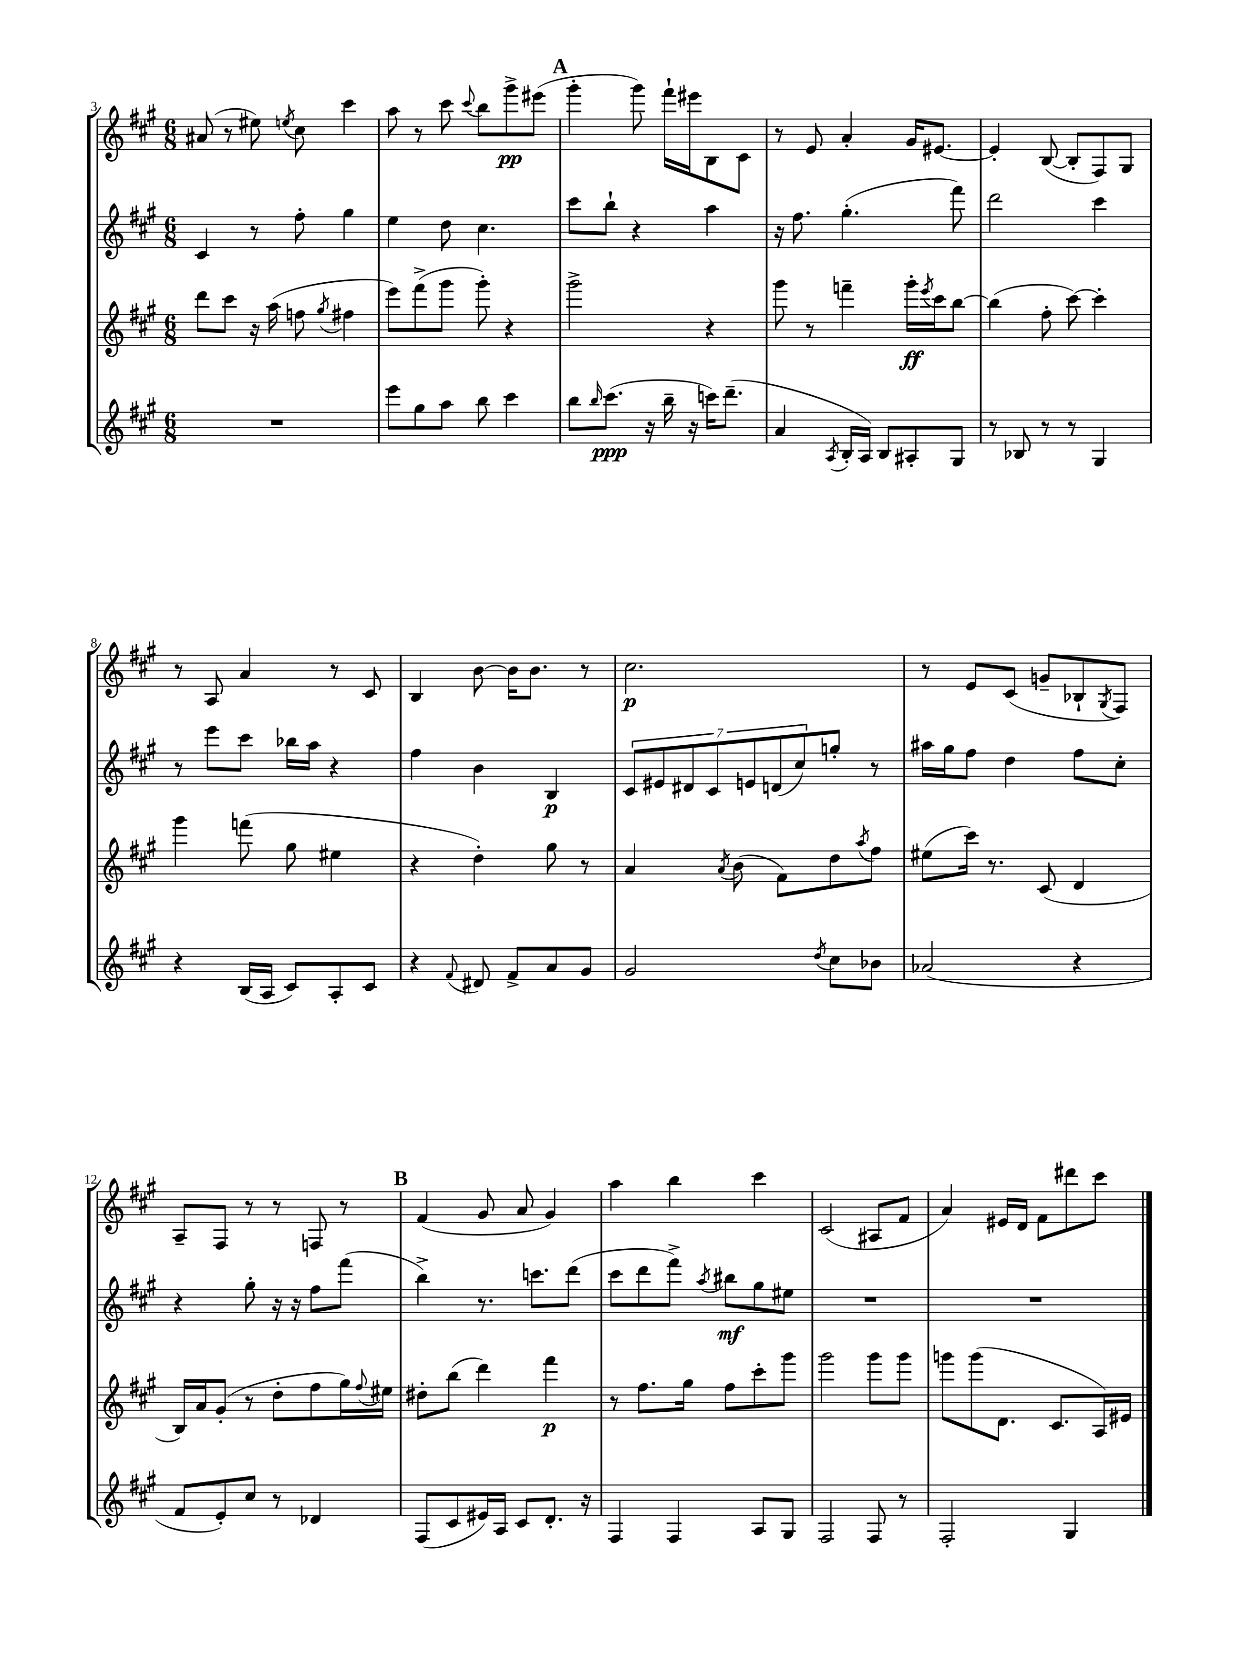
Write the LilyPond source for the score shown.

<<
\new StaffGroup <<
\new Staff = "s0" {
    \clef treble \key a \major \numericTimeSignature \time 6/8
    ais'8( r8 eis''8) \acciaccatura { e''8 } cis''8 cis'''4 |
    a''8 r8 cis'''8 \appoggiatura { cis'''8 } b''8 gis'''8->\pp eis'''8( |
    \mark \markup { \bold "A" } gis'''4-. gis'''8) fis'''16-! eis'''16 b8 cis'8 |
    r8 e'8 a'4-. gis'16 eis'8.~ |
    eis'4-. b8~( b8-. fis8) gis8 |
    r8 a8 a'4 r8 cis'8 |
    b4 b'8~ b'16 b'8. r8 |
    cis''2.\p |
    r8 e'8 cis'8( g'8-- bes8-! \acciaccatura { gis8 } fis8) |
    a8-- fis8 r8 r8 f8 r8 |
    \mark \markup { \bold "B" } fis'4( gis'8 a'8 gis'4) |
    a''4 b''4 cis'''4 |
    cis'2( ais8 fis'8 |
    a'4) eis'16 d'16 fis'8 dis'''8 cis'''8 \bar "|." |
}
\new Staff = "s1" {
    \clef treble \key a \major \numericTimeSignature \time 6/8
    cis'4 r8 fis''8-. gis''4 |
    e''4 d''8 cis''4. |
    \mark \markup { \bold "A" } cis'''8 b''8-! r4 a''4 |
    r16 fis''8. gis''4.-.( fis'''8) |
    d'''2 cis'''4 |
    r8 e'''8 cis'''8 bes''16 a''16 r4 |
    fis''4 b'4 b4\p |
    \tuplet 7/4 { cis'8 eis'8 dis'8 cis'8 e'8 d'8( cis''8) } g''8-. r8 |
    ais''16 gis''16 fis''8 d''4 fis''8 cis''8-. |
    r4 gis''8-. r16 r16 fis''8 fis'''8( |
    \mark \markup { \bold "B" } b''4->) r8. c'''8. d'''8( |
    cis'''8 d'''8 fis'''8->) \acciaccatura { a''8 } bis''8\mf gis''8 eis''8 |
    R2. |
    R2. \bar "|." |
}
\new Staff = "s2" {
    \clef treble \key a \major \numericTimeSignature \time 6/8
    d'''8 cis'''8 r16 a''16( f''8 \acciaccatura { gis''8 } fis''4 |
    e'''8) fis'''8->( gis'''8 gis'''8-.) r4 |
    \mark \markup { \bold "A" } gis'''2-> r4 |
    gis'''8 r8 f'''4-- gis'''16-.\ff \acciaccatura { e'''8 } cis'''16 b''8~ |
    b''4( fis''8-. cis'''8~) cis'''4-. |
    gis'''4 f'''8( gis''8 eis''4 |
    r4 d''4-.) gis''8 r8 |
    a'4 \acciaccatura { a'8 } b'8( fis'8) d''8 \acciaccatura { a''8 } fis''8 |
    eis''8( cis'''16) r8. cis'8( d'4 |
    b16) a'16 gis'8-.( r8 d''8-. fis''8 gis''16) \appoggiatura { fis''8 } eis''16 |
    \mark \markup { \bold "B" } dis''8-. b''8( d'''4) fis'''4\p |
    r8 fis''8. gis''16 fis''8 cis'''8-. gis'''8 |
    gis'''2 gis'''8 gis'''8 |
    g'''8 g'''8( d'8. cis'8. a16) eis'16 \bar "|." |
}
\new Staff = "s3" {
    \clef treble \key a \major \numericTimeSignature \time 6/8
    R2. |
    e'''8 gis''8 a''8 b''8 cis'''4 |
    \mark \markup { \bold "A" } b''8 \grace { b''16 } cis'''8.\ppp( r16 b''16-- r16 c'''16) d'''8.--( |
    a'4 \acciaccatura { a8 } b16-. a16) b8 ais8-. gis8 |
    r8 bes8 r8 r8 gis4 |
    r4 b16( a16 cis'8) a8-. cis'8 |
    r4 \appoggiatura { fis'8 } dis'8 fis'8-> a'8 gis'8 |
    gis'2 \acciaccatura { d''8 } cis''8 bes'8 |
    aes'2( r4 |
    fis'8 e'8-.) cis''8 r8 des'4 |
    \mark \markup { \bold "B" } fis8( cis'8 eis'16) a16 cis'8 d'8.-. r16 |
    fis4 fis4 a8 gis8 |
    fis2 fis8 r8 |
    fis2-. gis4 \bar "|." |
}
>>
>>
\layout { \context { \Score currentBarNumber = #3 } }
